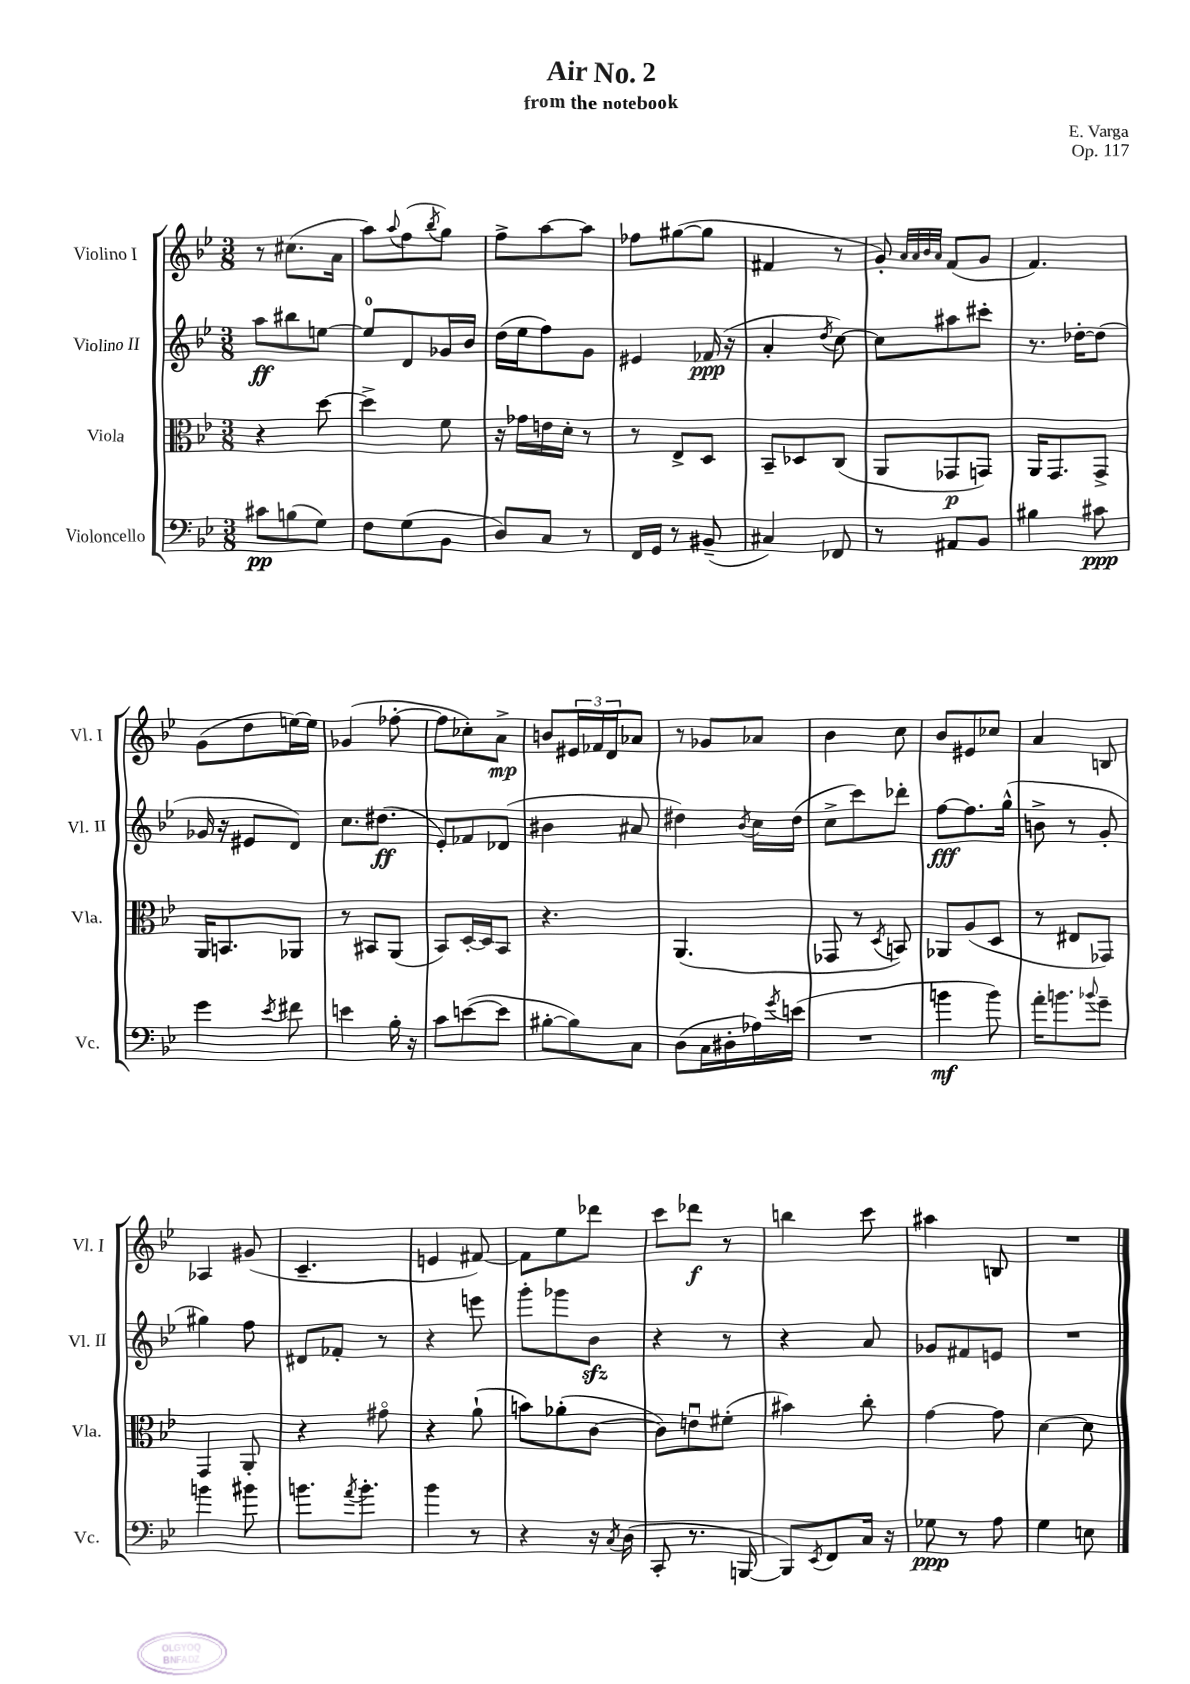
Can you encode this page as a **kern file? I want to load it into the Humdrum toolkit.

**kern	**dynam	**kern	**dynam	**kern	**dynam	**kern	**dynam
*part4	*part4	*part3	*part3	*part2	*part2	*part1	*part1
*staff4	*staff4	*staff3	*staff3	*staff2	*staff2	*staff1	*staff1
*I"Violoncello	*	*I"Viola	*	*I"Violino II	*	*I"Violino I	*
*I'Vc.	*	*I'Vla.	*	*I'Vl. II	*	*I'Vl. I	*
*clefF4	*	*clefC3	*	*clefG2	*	*clefG2	*
*k[b-e-]	*	*k[b-e-]	*	*k[b-e-]	*	*k[b-e-]	*
*M3/8	*	*M3/8	*	*M3/8	*	*M3/8	*
=1	=1	=1	=1	=1	=1	=1	=1
8c#X\L	pp	4r	.	8aa\L	ff	8r	.
(8Bn\	.	.	.	8bb#X\	.	(8.cc#X\L	.
8G\J)	.	[8dd\	.	[8een\J	.	.	.
.	.	.	.	.	.	16a\Jk	.
=2	=2	=2	=2	=2	=2	=2	=2
8F\L	.	4dd^\]	.	8ee/L]	.	8aa\L)	.
.	.	.	.	.	.	8qqaa/	.
(8G\	.	.	.	8d/	.	(8ff\	.
.	.	.	.	.	.	8qbb-/	.
8BB-\J	.	8f\	.	16g-X/L	.	8gg\J)	.
.	.	.	.	16b-/JJ	.	.	.
=3	=3	=3	=3	=3	=3	=3	=3
8D/L)	.	16r	.	(16dd\LL	.	8ff^\L	.
.	.	16g-X\LL	.	16ee-\J	.	.	.
8C/J	.	16en\	.	8ff\)	.	[8aa\	.
.	.	16d'\JJ	.	.	.	.	.
8r	.	8r	.	8g\J	.	8aa\J]	.
=4	=4	=4	=4	=4	=4	=4	=4
16FF/LL	.	8r	.	4e#X/	.	8ff-X\L	.
16GG/JJ	.	.	.	.	.	.	.
8r	.	8E-^/L	.	.	.	([8gg#X\	.
(8BB#X~/	.	8D/J	.	(16f-X/	ppp	8gg#\J]	.
.	.	.	.	16r	.	.	.
=5	=5	=5	=5	=5	=5	=5	=5
4C#X/)	.	8BB-~/L	.	4a'/	.	4f#X/	.
.	.	8D-X/	.	.	.	.	.
.	.	.	.	8qdd/	.	.	.
8FF-X/	.	(8C/J	.	[8cc\)	.	8r	.
=6	=6	=6	=6	=6	=6	=6	=6
8r	.	8AA/L	.	8cc\L]	.	8g'/)	.
.	.	.	.	.	.	32qqa/LLL	.
.	.	.	.	.	.	32qqa/	.
.	.	.	.	.	.	32qqb-/	.
.	.	.	.	.	.	32qqa/JJJ	.
8AA#X/L	.	8GG-X/	p	8aa#X\	.	(8f/L	.
8BB-/J	.	8GGn/J)	.	8ccc#X'\J	.	8g/J	.
=7	=7	=7	=7	=7	=7	=7	=7
4B#X\	.	16AA/KL	.	8.r	.	4.f/)	.
.	.	8.GG/	.	.	.	.	.
.	.	.	.	[16dd-X'\KL	.	.	.
8c#X\	ppp	8GG^/J	.	(8dd-\J]	.	.	.
!!LO:LB:g=z
=8	=8	=8	=8	=8	=8	=8	=8
4g\	.	16AA/KL	.	16g-X/	.	(8g\L	.
.	.	8.BBn/	.	16r	.	.	.
.	.	.	.	8e#X/L	.	8dd\	.
8qe-/	.	.	.	.	.	.	.
8f#X\	.	8AA-X/J	.	8d/J)	.	[16een\L)	.
.	.	.	.	.	.	16ee\JJ]	.
=9	=9	=9	=9	=9	=9	=9	=9
4en\	.	8r	.	8.cc\L	.	(4g-X/	.
.	.	8BB#X/L	.	.	.	.	.
.	.	.	.	(8.dd#X\J	ff	.	.
16B-'\	.	(8AA/J	.	.	.	[8ff-X'\	.
16r	.	.	.	.	.	.	.
=10	=10	=10	=10	=10	=10	=10	=10
8c\L	.	8BB-/L)	.	8e-'/L)	.	8ff-\L]	.
([8en\	.	[16D'/L	.	8f-X/	.	8cc-X'\)	.
.	.	16D/J]	.	.	.	.	.
8e\J]	.	8BB-/J	.	(8d-X/J	.	8a^\J	mp
=11	=11	=11	=11	=11	=11	=11	=11
[8B#X'\L	.	4.r	.	4b#X\	.	8bn/L	.
8B#\])	.	.	.	.	.	24e#X/L	.
.	.	.	.	.	.	24f-X/	.
.	.	.	.	.	.	24d/J	.
8C\J	.	.	.	8a#X/	.	8a-X/J	.
=12	=12	=12	=12	=12	=12	=12	=12
(8D\L	.	(4.AA/	.	4dd#X\)	.	8r	.
16C\L	.	.	.	.	.	8g-X/L	.
16D#X'\	.	.	.	.	.	.	.
.	.	.	.	8qb-/	.	.	.
16A-X\)	.	.	.	16cc\LL	.	8a-X/J	.
8qg/	.	.	.	.	.	.	.
(16en\JJ	.	.	.	(16dd#\JJ	.	.	.
=13	=13	=13	=13	=13	=13	=13	=13
4.r	.	8GG-X/	.	8cc^\L	.	4b-\	.
.	.	8r	.	8ccc\)	.	.	.
.	.	8qD/	.	.	.	.	.
.	.	8BBn/)	.	8ddd-X'\J	.	8cc\	.
=14	=14	=14	=14	=14	=14	=14	=14
4bn\	mf	8AA-X/L	.	[8ff\L	fff	8b-/L	.
.	.	(8A/	.	8.ff\]	.	8e#X/	.
8b\)	.	8D/J	.	.	.	8cc-X/J	.
.	.	.	.	(16gg^^\Jk	.	.	.
=15	=15	=15	=15	=15	=15	=15	=15
16a'\KL	.	8r	.	8bn^\	.	4a/	.
8.bn\	.	.	.	.	.	.	.
.	.	8E#X/L	.	8r	.	.	.
8qqb-X/	.	.	.	.	.	.	.
8g~\J	.	8GG-X/J)	.	8g'/	.	8Bn/	.
!!LO:LB:g=z
=16	=16	=16	=16	=16	=16	=16	=16
4bn\	.	4GG/	.	4gg#X\)	.	4A-X/	.
8b#X\	.	8AA'/	.	8ff\	.	(8g#X/	.
=17	=17	=17	=17	=17	=17	=17	=17
8.bn\L	.	4r	.	8d#X/L	.	4.c~/	.
.	.	.	.	8f-X'/J	.	.	.
8qa/	.	.	.	.	.	.	.
8.b'\J	.	.	.	.	.	.	.
.	.	8g#X\	.	8r	.	.	.
=18	=18	=18	=18	=18	=18	=18	=18
4b-\	.	4r	.	4r	.	4en/	.
8r	.	(8a`\	.	8eeen\	.	[8f#X/)	.
=19	=19	=19	=19	=19	=19	=19	=19
4r	.	8bn\L)	.	8ggg'\L	.	8f#\L]	.
.	.	(8a-X'\	.	8ggg-X\	.	8ee-\	.
16r	.	[8c\J	.	8b-zz\J	.	8ddd-X\J	.
8qC/	.	.	.	.	.	.	.
(16D\	.	.	.	.	.	.	.
=20	=20	=20	=20	=20	=20	=20	=20
8CC'/	.	8c\L])	.	4r	.	8ccc\L	.
8.r	.	8enu\	.	.	.	8ddd-X\J	f
.	.	(8f#X'\J	.	8r	.	8r	.
[16BBBn/	.	.	.	.	.	.	.
=21	=21	=21	=21	=21	=21	=21	=21
8BBB/L])	.	4b#X\)	.	4r	.	4bbn\	.
8qEE-/	.	.	.	.	.	.	.
8FF/	.	.	.	.	.	.	.
16C/Jk	.	8cc'\	.	8a/	.	8ccc\	.
16r	.	.	.	.	.	.	.
=22	=22	=22	=22	=22	=22	=22	=22
8G-X\	ppp	[4g\	.	8g-X/L	.	4aa#X\	.
8r	.	.	.	8f#X/	.	.	.
8A\	.	8g\]	.	8en/J	.	8Bn/	.
=23	=23	=23	=23	=23	=23	=23	=23
4G\	.	[4d\	.	4.r	.	4.r	.
8En\	.	8d\]	.	.	.	.	.
==	==	==	==	==	==	==	==
*-	*-	*-	*-	*-	*-	*-	*-
